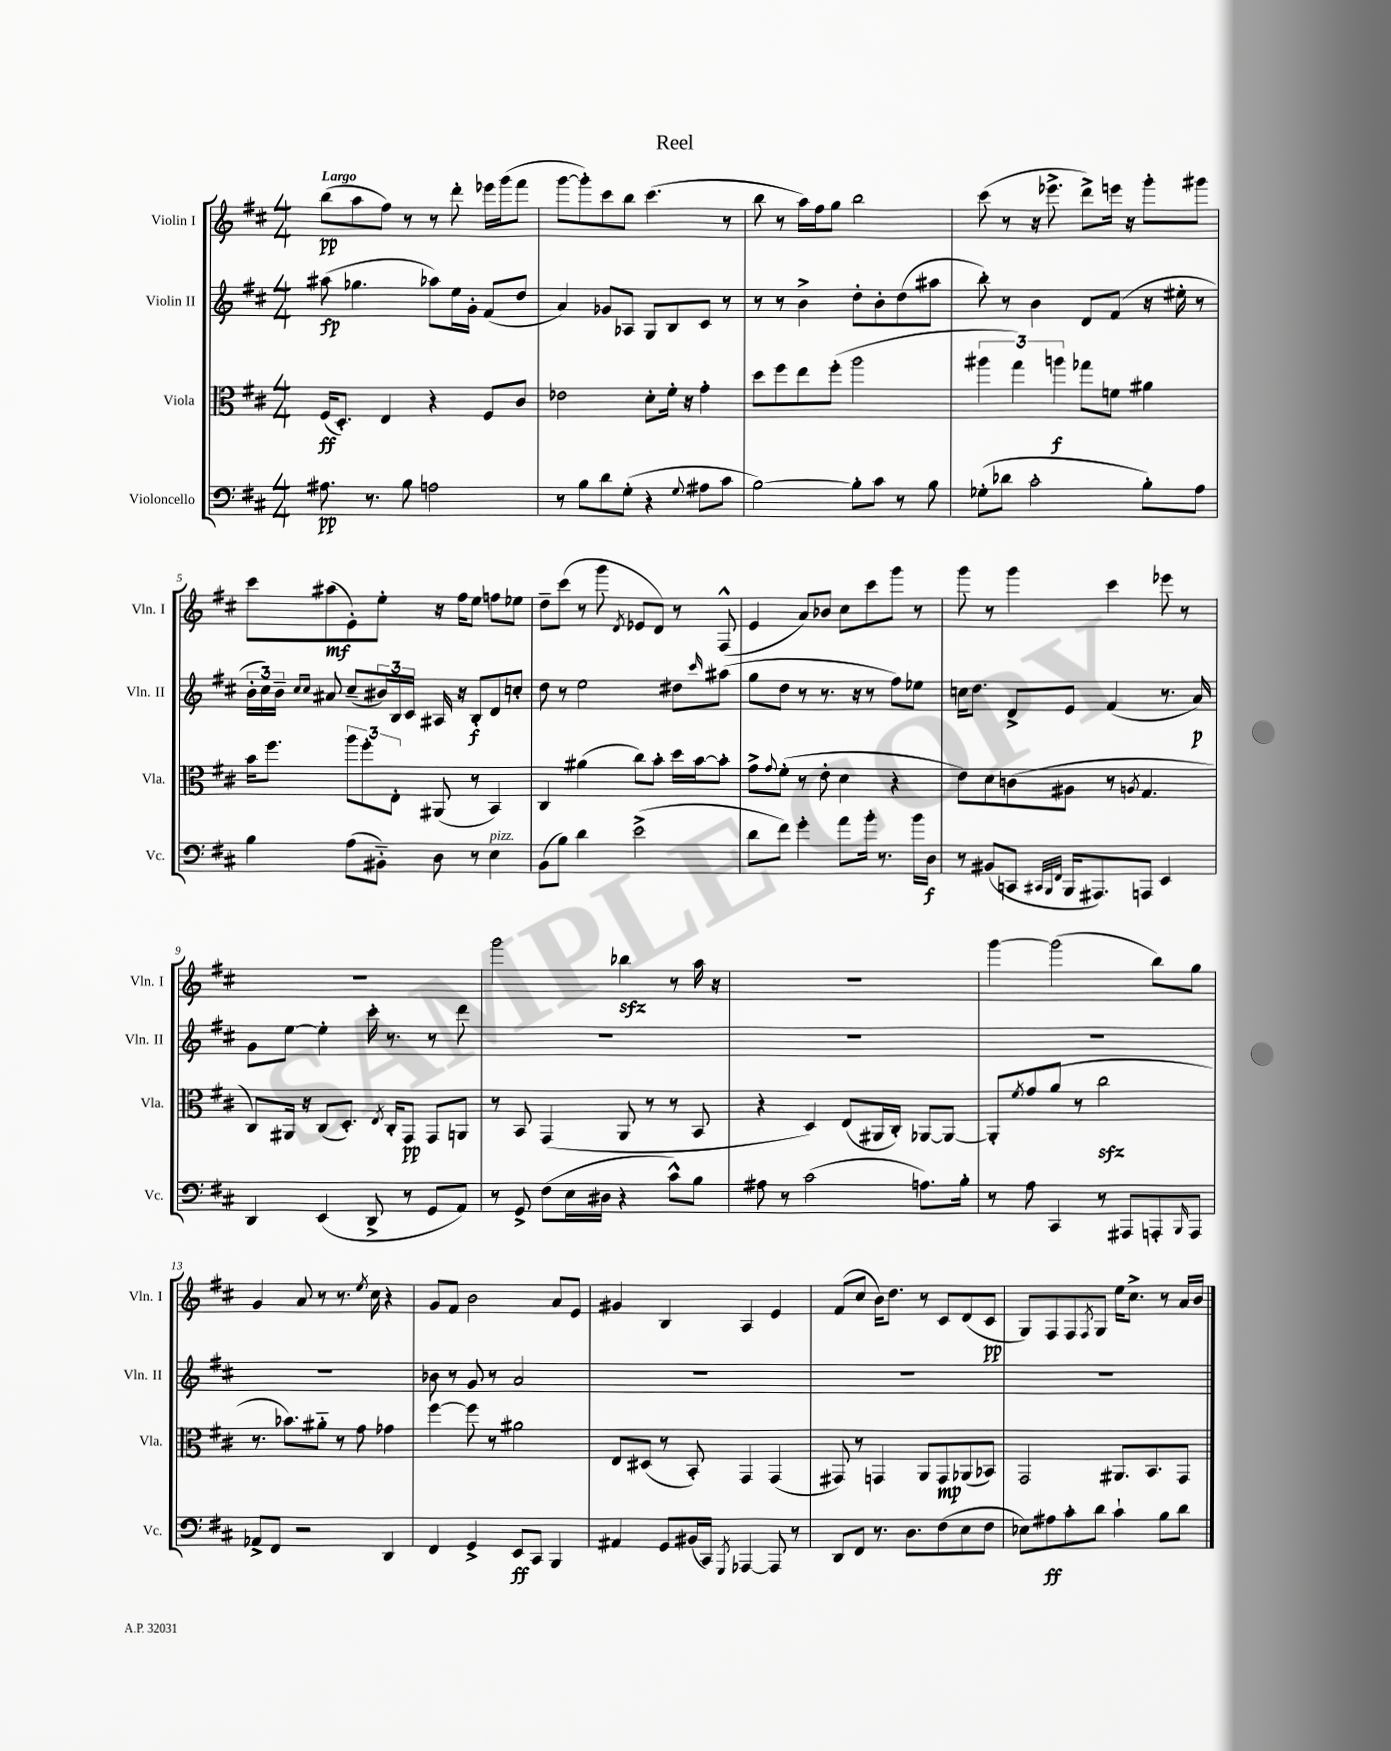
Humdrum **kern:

**kern	**dynam	**kern	**dynam	**kern	**dynam	**kern	**dynam
*part4	*part4	*part3	*part3	*part2	*part2	*part1	*part1
*staff4	*staff4	*staff3	*staff3	*staff2	*staff2	*staff1	*staff1
*I"Violoncello	*	*I"Viola	*	*I"Violin II	*	*I"Violin I	*
*I'Vc.	*	*I'Vla.	*	*I'Vln. II	*	*I'Vln. I	*
*clefF4	*	*clefC3	*	*clefG2	*	*clefG2	*
*k[f#c#]	*	*k[f#c#]	*	*k[f#c#]	*	*k[f#c#]	*
*M4/4	*	*M4/4	*	*M4/4	*	*M4/4	*
=1	=1	=1	=1	=1	=1	=1	=1
!	!	!	!	!	!	!LO:TX:a:B:t=Largo	!
8.A#X\	pp	(16F#/KL	ff	(8aa#X\	fp	(8bb\L	pp
.	.	8.D'/J)	.	.	.	.	.
.	.	.	.	4.gg-X\	.	8aa\	.
8.r	.	.	.	.	.	.	.
.	.	4E/	.	.	.	8ff#\J)	.
8B\	.	.	.	.	.	8r	.
2An\	.	4r	.	8aa-X\L)	.	8r	.
.	.	.	.	16ee\L	.	8ddd'\	.
.	.	.	.	16g'\JJ	.	.	.
.	.	8F#/L	.	(8f#/L	.	16eee-X\LL	.
.	.	.	.	.	.	(16ggg\J	.
.	.	8c#/J	.	8dd/J	.	8fff#\J	.
=2	=2	=2	=2	=2	=2	=2	=2
8r	.	2e-X\	.	4a/)	.	[8ggg\L	.
8B\L	.	.	.	.	.	8ggg'\])	.
8d\	.	.	.	8g-X/L	.	8ccc#\	.
(8G'\J	.	.	.	8A-X/J	.	8bb\J	.
4r	.	8d'\L	.	8G/L	.	(4.ccc#\	.
.	.	16f#'\Jk	.	8B/	.	.	.
.	.	16r	.	.	.	.	.
8qqG/	.	.	.	.	.	.	.
8A#X\L	.	4g'\	.	8c#/J	.	.	.
8c#\J	.	.	.	8r	.	8r	.
=3	=3	=3	=3	=3	=3	=3	=3
[2B\)	.	8dd\L	.	8r	.	8bb\	.
.	.	8ff#\	.	8r	.	8r	.
.	.	8ee\	.	4b^\	.	16aa\LL)	.
.	.	.	.	.	.	16ff#\J	.
.	.	(8ff#'\J	.	.	.	8gg\J	.
8B'\L]	.	2aa\	.	8dd'\L	.	2bb\	.
8c#\J	.	.	.	8b'\	.	.	.
8r	.	.	.	(8dd\	.	.	.
8B\	.	.	.	8aa#X\J	.	.	.
=4	=4	=4	=4	=4	=4	=4	=4
(8G-X'\L	.	6aa#X\	.	8bb'\)	.	(8ccc#\	.
8d-X\J	.	.	.	8r	.	8r	.
.	.	6gg\)	.	.	.	.	.
2c#'\	.	.	.	4b\	.	16r	.
.	.	.	.	.	.	8.eee-X^\	.
.	.	6aan\	f	.	.	.	.
.	.	8gg-X\L	.	8d/L	.	8ddd^\L)	.
.	.	8fn\J	.	(8f#/J	.	16eeen\Jk	.
.	.	.	.	.	.	16r	.
8B'\L)	.	4a#X\	.	16r	.	8ggg'\L	.
.	.	.	.	16ee#X'\	.	.	.
8A\J	.	.	.	8r	.	8ggg#X\J	.
!!LO:LB:g=z
=5	=5	=5	=5	=5	=5	=5	=5
4B\	.	16b\KL	.	24b'\LL	.	8ccc#\L	.
.	.	.	.	24cc#\)	.	.	.
.	.	8.ff#\J	.	.	.	.	.
.	.	.	.	24b~\JJ	.	.	.
.	.	.	.	16qqcc#/LL	.	.	.
.	.	.	.	16qqcc#/JJ	.	.	.
.	.	.	.	8a#X/	.	(8aa#X\	mf
(8A\L	.	12aa\L	.	(8cc#~/L	.	8e'\)	.
.	.	12ff#'\	.	.	.	.	.
8BB#X\J)	.	.	.	24b#X/L)	.	8ee'\J	.
.	.	12E'\J	.	24B/	.	.	.
.	.	.	.	24c#/JJ	.	.	.
8D\	.	(8AA#X/	.	16A#X/	.	16r	.
.	.	.	.	16r	.	16ff#\KL	.
8r	.	8r	.	8B'/L	f	8ee\J	.
!LO:TX:a:i:t=pizz.	!	!	!	!	!	!	!
4E\	.	4BB/)	.	8d/	.	8ffn\L	.
.	.	.	.	8ccn'/J	.	8ee-X\J	.
=6	=6	=6	=6	=6	=6	=6	=6
(8BB\L	.	4C#/	.	8dd\	.	8dd~\L	.
8B\J)	.	.	.	8r	.	(8ccc#\J	.
4d\	.	(4a#X\	.	2ee\	.	8r	.
.	.	.	.	.	.	8ggg\	.
.	.	.	.	.	.	8qd/	.
(2e^\	.	8cc#\L)	.	.	.	8e-X/L	.
.	.	8b'\J	.	.	.	8d/J)	.
.	.	16dd\LL	.	8dd#X\L	.	8r	.
.	.	[16b\J	.	.	.	.	.
.	.	.	.	16qqccc#/	.	.	.
.	.	8b'\J]	.	(8aa#X\J	.	(8F#^^/	.
=7	=7	=7	=7	=7	=7	=7	=7
8d\L	.	8g^\L	.	8gg\L	.	4e/	.
.	.	8qqg/	.	.	.	.	.
8f#\J)	.	(8f#'\J	.	8dd\J	.	.	.
4g'\	.	8r	.	8r	.	8a/L)	.
.	.	8e'\	.	8.r	.	8b-X/J	.
8a\L	.	4d\	.	.	.	8cc#\L	.
.	.	.	.	16r	.	.	.
16b'\Jk	.	.	.	8r	.	8ccc#\	.
8.r	.	.	.	.	.	.	.
.	.	4r	.	8ff#\L)	.	8ggg\J	.
16b\LL	.	.	.	8ee-X\J	.	8r	.
16D\JJ	f	.	.	.	.	.	.
=8	=8	=8	=8	=8	=8	=8	=8
8r	.	8e\L)	.	16ccn\KL	.	8ggg\	.
.	.	.	.	8.dd\J	.	.	.
(8BB#X/L	.	8d\	.	.	.	8r	.
8CCn/J	.	(8cn\	.	8d^/L	.	4ggg\	.
32qqCC#X/LLL	.	.	.	.	.	.	.
32qqBBB/	.	.	.	.	.	.	.
32qqFF#/JJJ	.	.	.	.	.	.	.
16BBB/KL	.	8A#X\J	.	8e/J	.	.	.
8.AAA#X/)	.	.	.	.	.	.	.
.	.	8r	.	(4f#/	.	4ccc#\	.
.	.	8qAn/	.	.	.	.	.
8AAAn/J	.	4.G/	.	.	.	.	.
4EE/	.	.	.	8.r	.	8eee-X\	.
.	.	.	.	.	.	8r	.
.	.	.	.	16a/)	p	.	.
!!LO:LB:g=z
=9	=9	=9	=9	=9	=9	=9	=9
4DD/	.	8C#/L)	.	8g\L	.	1r	.
.	.	16AA#X/Jk	.	[8ee\J	.	.	.
.	.	16r	.	.	.	.	.
(4EE/	.	(8C#/L	.	4ee'\]	.	.	.
.	.	8.D'/J)	.	.	.	.	.
8DD^/	.	.	.	16ccc#'\	.	.	.
.	.	8qE/	.	.	.	.	.
.	.	16C#'/KL	.	8.r	.	.	.
8r	.	8GG/J	pp	.	.	.	.
8GG/L	.	8GG/L	.	8r	.	.	.
8AA/J)	.	8AAn/J	.	8ddd\	.	.	.
=10	=10	=10	=10	=10	=10	=10	=10
8r	.	8r	.	1r	.	2ggg\	.
8GG^/	.	8BB/	.	.	.	.	.
(8F#\L	.	(4GG/	.	.	.	.	.
16E\L	.	.	.	.	.	.	.
16D#X\JJ	.	.	.	.	.	.	.
4r	.	8AA/	.	.	.	4bb-Xzz\	.
.	.	8r	.	.	.	.	.
8c#^^\L)	.	8r	.	.	.	8r	.
8B\J	.	8BB/	.	.	.	16aa\	.
.	.	.	.	.	.	16r	.
=11	=11	=11	=11	=11	=11	=11	=11
8A#X\	.	4r	.	1r	.	1r	.
8r	.	.	.	.	.	.	.
(2c#\	.	4D/)	.	.	.	.	.
.	.	(8E/L	.	.	.	.	.
.	.	16AA#X/L	.	.	.	.	.
.	.	16C#'/JJ)	.	.	.	.	.
8.An\L)	.	[8AA-X/L	.	.	.	.	.
.	.	8AA-/J_	.	.	.	.	.
16B'\Jk	.	.	.	.	.	.	.
=12	=12	=12	=12	=12	=12	=12	=12
8r	.	8AA-'/L]	.	1r	.	[4ggg\	.
.	.	8qf#/	.	.	.	.	.
8A\	.	(8g/	.	.	.	.	.
4CC#/	.	8a/J	.	.	.	(2ggg\]	.
.	.	8r	.	.	.	.	.
8r	.	2cc#zz\	.	.	.	.	.
8AAA#X/L	.	.	.	.	.	.	.
8AAAn'/	.	.	.	.	.	8bb\L)	.
16qqBBB/	.	.	.	.	.	.	.
8AAA/J	.	.	.	.	.	8gg\J	.
!!LO:LB:g=z
=13	=13	=13	=13	=13	=13	=13	=13
8AA-X^/L	.	8.r	.	1r	.	4g/	.
8FF#/J	.	.	.	.	.	.	.
.	.	8.b-X\L)	.	.	.	.	.
2r	.	.	.	.	.	8a/	.
.	.	8a#X\J	.	.	.	8r	.
.	.	8r	.	.	.	8.r	.
.	.	8g\	.	.	.	.	.
.	.	.	.	.	.	8qee/	.
.	.	.	.	.	.	16cc#\	.
4DD/	.	4g-X\	.	.	.	4r	.
=14	=14	=14	=14	=14	=14	=14	=14
4FF#/	.	[4ff#\	.	8b-X\	.	8g/L	.
.	.	.	.	8r	.	8f#/J	.
4GG^/	.	8ff#\]	.	8g/	.	2b\	.
.	.	8r	.	8r	.	.	.
8EE/L	ff	2a#X\	.	2a/	.	.	.
8CC#/J	.	.	.	.	.	.	.
4BBB/	.	.	.	.	.	8a/L	.
.	.	.	.	.	.	8e/J	.
=15	=15	=15	=15	=15	=15	=15	=15
4AA#X/	.	8E/L	.	1r	.	4g#X/	.
.	.	(8D#X/J	.	.	.	.	.
8GG/L	.	8r	.	.	.	4B/	.
(16BB#X/L	.	8BB'/)	.	.	.	.	.
16CC#/JJ)	.	.	.	.	.	.	.
8qGGG/	.	.	.	.	.	.	.
[4AAA-X/	.	4GG/	.	.	.	4A/	.
8AAA-/]	.	(4GG/	.	.	.	4e/	.
8r	.	.	.	.	.	.	.
=16	=16	=16	=16	=16	=16	=16	=16
8DD/L	.	8GG#X/)	.	1r	.	(8f#/L	.
8FF#/J	.	8r	.	.	.	8cc#/J	.
8.r	.	4GGn/	.	.	.	16b\KL)	.
.	.	.	.	.	.	8.dd\J	.
8.D\L	.	.	.	.	.	.	.
.	.	8AA/L	.	.	.	8r	.
(8F#\	.	8GG/	mp	.	.	8c#/L	.
8E\	.	(8AA-X/	.	.	.	(8d/	.
8F#\J	.	8BB-X/J)	.	.	.	8c#/J	pp
=17	=17	=17	=17	=17	=17	=17	=17
8E-X\L)	.	2GG/	.	1r	.	8G/L)	.
8A#X\	ff	.	.	.	.	8F#/	.
8c#'\	.	.	.	.	.	8F#/	.
.	.	.	.	.	.	8qF#/	.
8d\J	.	.	.	.	.	8G/J	.
4c#`\	.	8.AA#X/L	.	.	.	16ee\KL	.
.	.	.	.	.	.	8.cc#^\J	.
.	.	8.BB/	.	.	.	.	.
8B\L	.	.	.	.	.	8r	.
8d\J	.	8GG/J	.	.	.	16a/LL	.
.	.	.	.	.	.	16b/JJ	.
==	==	==	==	==	==	==	==
*-	*-	*-	*-	*-	*-	*-	*-
